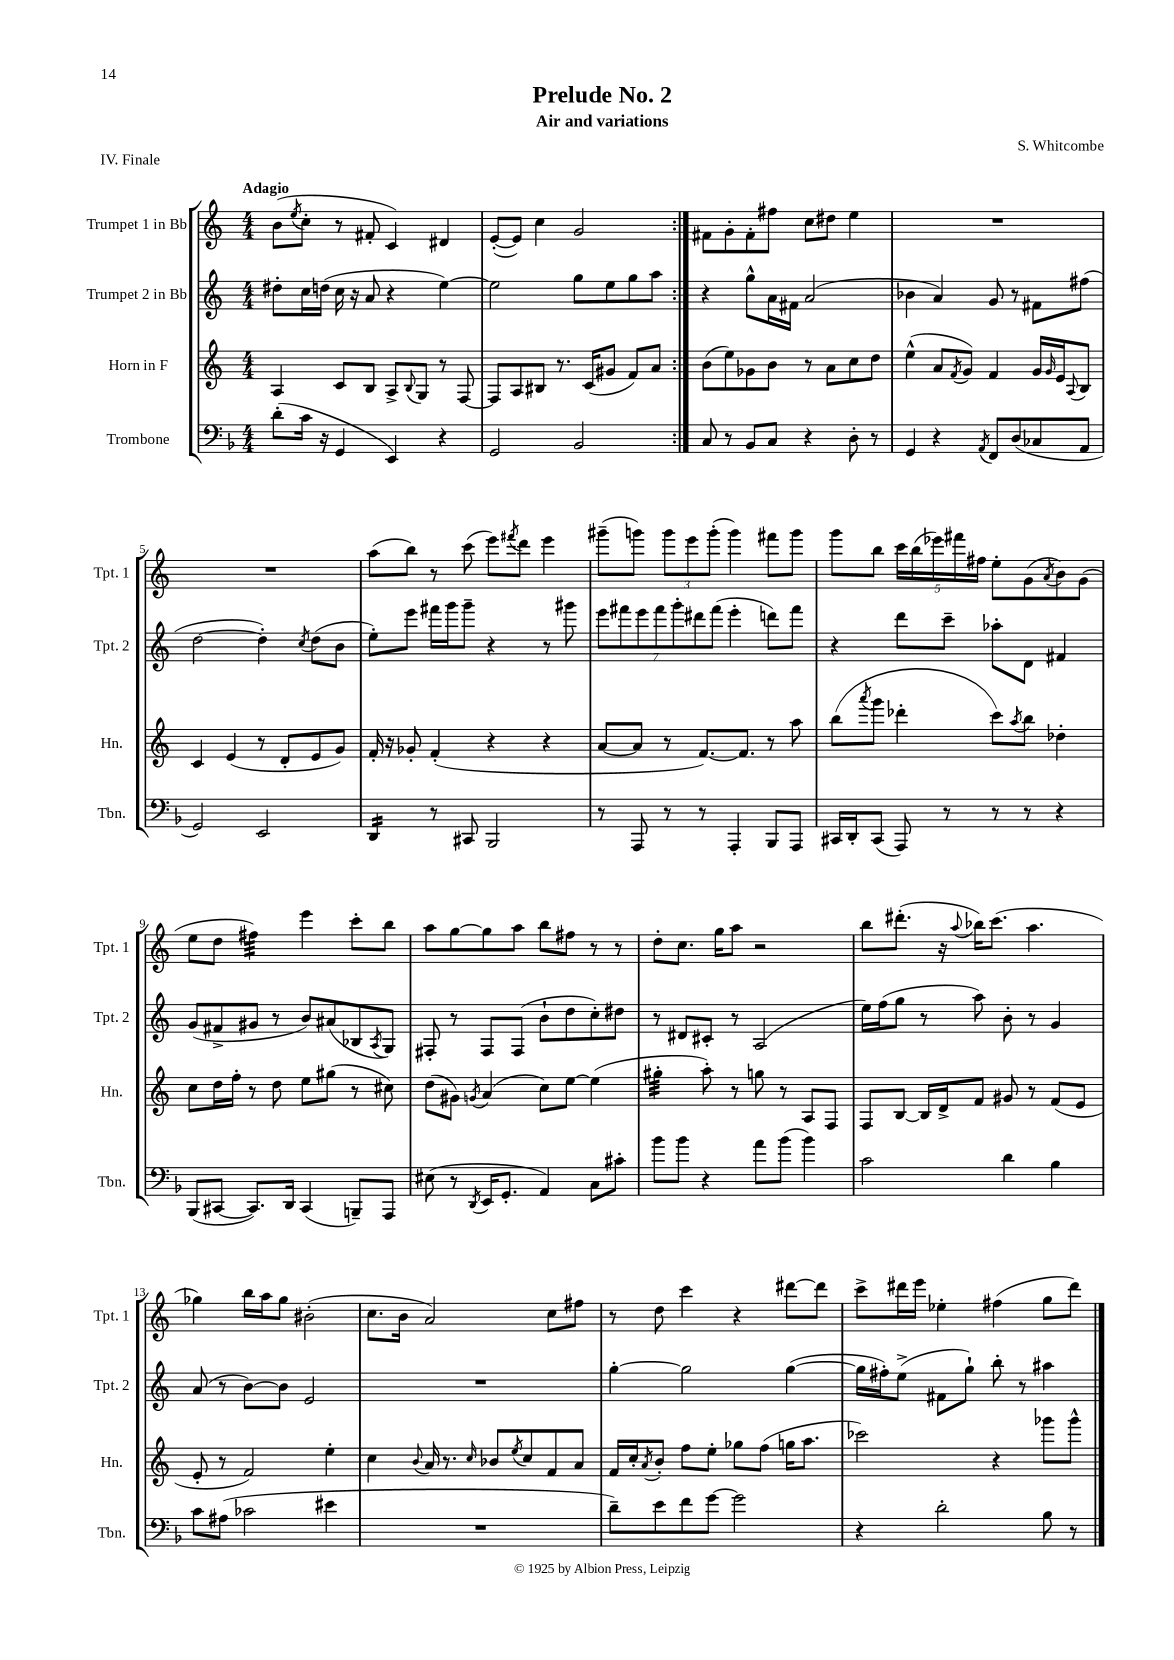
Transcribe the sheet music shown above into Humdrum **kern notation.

**kern	**kern	**kern	**kern
*staff4	*staff3	*staff2	*staff1
*clefF4	*clefG2	*clefG2	*clefG2
*k[b-]	*k[]	*k[]	*k[]
*M4/4	*M4/4	*M4/4	*M4/4
(8d'	4A	8dd#'	(8b
.	.	.	8qee
16c	.	16cc	8cc'
16r	.	(16dd	.
4GG	8c	16cc	8r
.	.	16r	.
.	8B	8a	8f#'
4EE)	8A^	4r	4c)
.	8qqB	.	.
.	8G	.	.
4r	8r	[4ee)	4d#
.	[8F	.	.
=	=	=	=
2GG	8F]	2ee]	([8e'
.	8A	.	8e])
.	8B#	.	4cc
.	8.r	.	.
2BB-	.	8gg	2g
.	(16c	.	.
.	8g#	8ee	.
.	8f)	8gg	.
.	8a	8aa	.
=:|!	=:|!	=:|!	=:|!
8C	(8b	4r	8f#
8r	8ee)	.	8g'
8BB-	8g-	8gg^^	8f#'
8C	8b	16a	8ff#
.	.	16f#	.
4r	8r	(2a	8cc
.	8a	.	8dd#
8D'	8cc	.	4ee
8r	8dd	.	.
=	=	=	=
4GG	(4ee^^	4b-	1r
4r	8a	4a)	.
.	8qf	.	.
.	8g)	.	.
8qAA	.	.	.
8FF	4f	8g	.
(8D	.	8r	.
8C-	16g	8f#	.
.	16qqg	.	.
.	16e	.	.
.	8qqA	.	.
8AA	8B	(8ff#	.
=	=	=	=
2GG)	4c	[2dd	1r
.	(4e	.	.
2EE	8r	4dd'])	.
.	8d'	.	.
.	.	8qcc	.
.	8e	(8dd	.
.	8g)	8b	.
=	=	=	=
4DD	16f'	8ee')	(8aa
.	16r	.	.
.	8g-'	8eee	8bb)
8r	(4f'	16fff#	8r
.	.	16ggg	.
8CC#	.	8ggg~	(8ccc
2BBB-	4r	4r	8eee)
.	.	.	8qfff#
.	.	.	8ddd
.	4r	8r	4eee
.	.	8ggg#	.
=	=	=	=
8r	[8a	14eee	(8ggg#~
.	.	14fff#	.
8AAA	8a]	.	8ggg)
.	.	14eee	.
.	.	14fff#	.
8r	8r	.	12ggg
.	.	14ggg'	.
.	.	.	12eee
.	.	14ddd#	.
8r	[8.f)	.	.
.	.	.	(12ggg'
.	.	(14fff#	.
4AAA'	.	4eee'	4ggg)
.	8.f]	.	.
8BBB-	8r	8ddd)	8fff#
8AAA	8aa	8fff#	8ggg
=	=	=	=
16CC#	(8bb	4r	8ggg
16DD'	.	.	.
.	8qaaa	.	.
(8CC#	8ggg	.	8bb
8AAA)	4ddd-'	8ddd	20ccc
.	.	.	(20bb
.	.	.	20eee-)
8r	.	8ccc~	.
.	.	.	20fff#
.	.	.	20ff#
8r	8ccc)	8aa-'	8ee'
.	8qaa	.	.
8r	8bb	8d	(8g
.	.	.	8qa
4r	4dd-'	4f#	8b)
.	.	.	(8g
=	=	=	=
(8BBB-	8cc	(8g	8ee
[8CC#	16dd	8f#^	8dd
.	16ff'	.	.
8.CC#])	8r	8g#	4ff#)
.	8dd	8r	.
16DD	.	.	.
(4CC#	8ee	8b)	4eee
.	(8gg#	(8a#	.
8BBB~)	8r	8B-	8ccc'
.	.	8qA	.
8AAA	8cc#)	8G)	8bb
=	=	=	=
(8E#	(8dd	8F#'	8aa
8r	8g#)	8r	[8gg
8qDD	8qg	.	.
16EE	(4a	8F#	8gg]
8.GG'	.	.	.
.	.	(8F#	8aa
4AA)	8cc)	8b`	8bb
.	[8ee	8dd	8ff#
8C	(4ee]	8cc')	8r
8c#'	.	8dd#	8r
=	=	=	=
8b-	4gg#'	8r	8dd'
8b-	.	8d#	8.cc
4r	8aa')	8c#'	.
.	.	.	16gg
.	8r	8r	8aa
8a	8gg	(2A	2r
(8b-	8r	.	.
4b-)	8A	.	.
.	8F	.	.
=	=	=	=
2c	8F	16ee)	8bb
.	.	(16ff	.
.	[8B	8gg	(8.ddd#'
.	16B]	8r	.
.	16d^	.	16r
.	.	.	8qqaa
.	8f	8aa)	16bb-)
.	.	.	(8.ccc
4d	8g#	8b'	.
.	8r	8r	4.aa
4B-	(8f	4g	.
.	8e	.	.
=	=	=	=
8c	8e'	(8a	4gg-)
(8A#	8r	8r	.
2c-	2f)	[8b)	16bb
.	.	.	16aa
.	.	8b]	8gg-
.	.	2e	(2b#'
4e#	4ee'	.	.
=	=	=	=
1r	4cc	1r	8.cc
.	.	.	16b
.	8qqb	.	.
.	16a	.	2a)
.	8.r	.	.
.	16qqcc	.	.
.	8b-	.	.
.	8qee	.	.
.	8cc	.	.
.	8f	.	8cc
.	8a	.	8ff#
=	=	=	=
8d~)	16f	[4gg'	8r
.	16cc'	.	.
.	8qa	.	.
8e	8b'	.	8dd
8f	8ff	2gg]	4ccc
[8g	8ee'	.	.
2g]	8gg-	.	4r
.	(8ff	.	.
.	16gg	([4gg	[8ddd#
.	8.aa	.	.
.	.	.	8ddd#]
=	=	=	=
4r	2ccc-)	16gg]	8ccc^
.	.	16ff#')	.
.	.	(8ee^	16ddd#
.	.	.	16eee
2d'	.	8f#	4ee-'
.	.	8gg`)	.
.	4r	8bb'	(4ff#
.	.	8r	.
8B-	8ggg-	4aa#	8gg
8r	8ggg-^^	.	8ddd#)
==	==	==	==
*-	*-	*-	*-
